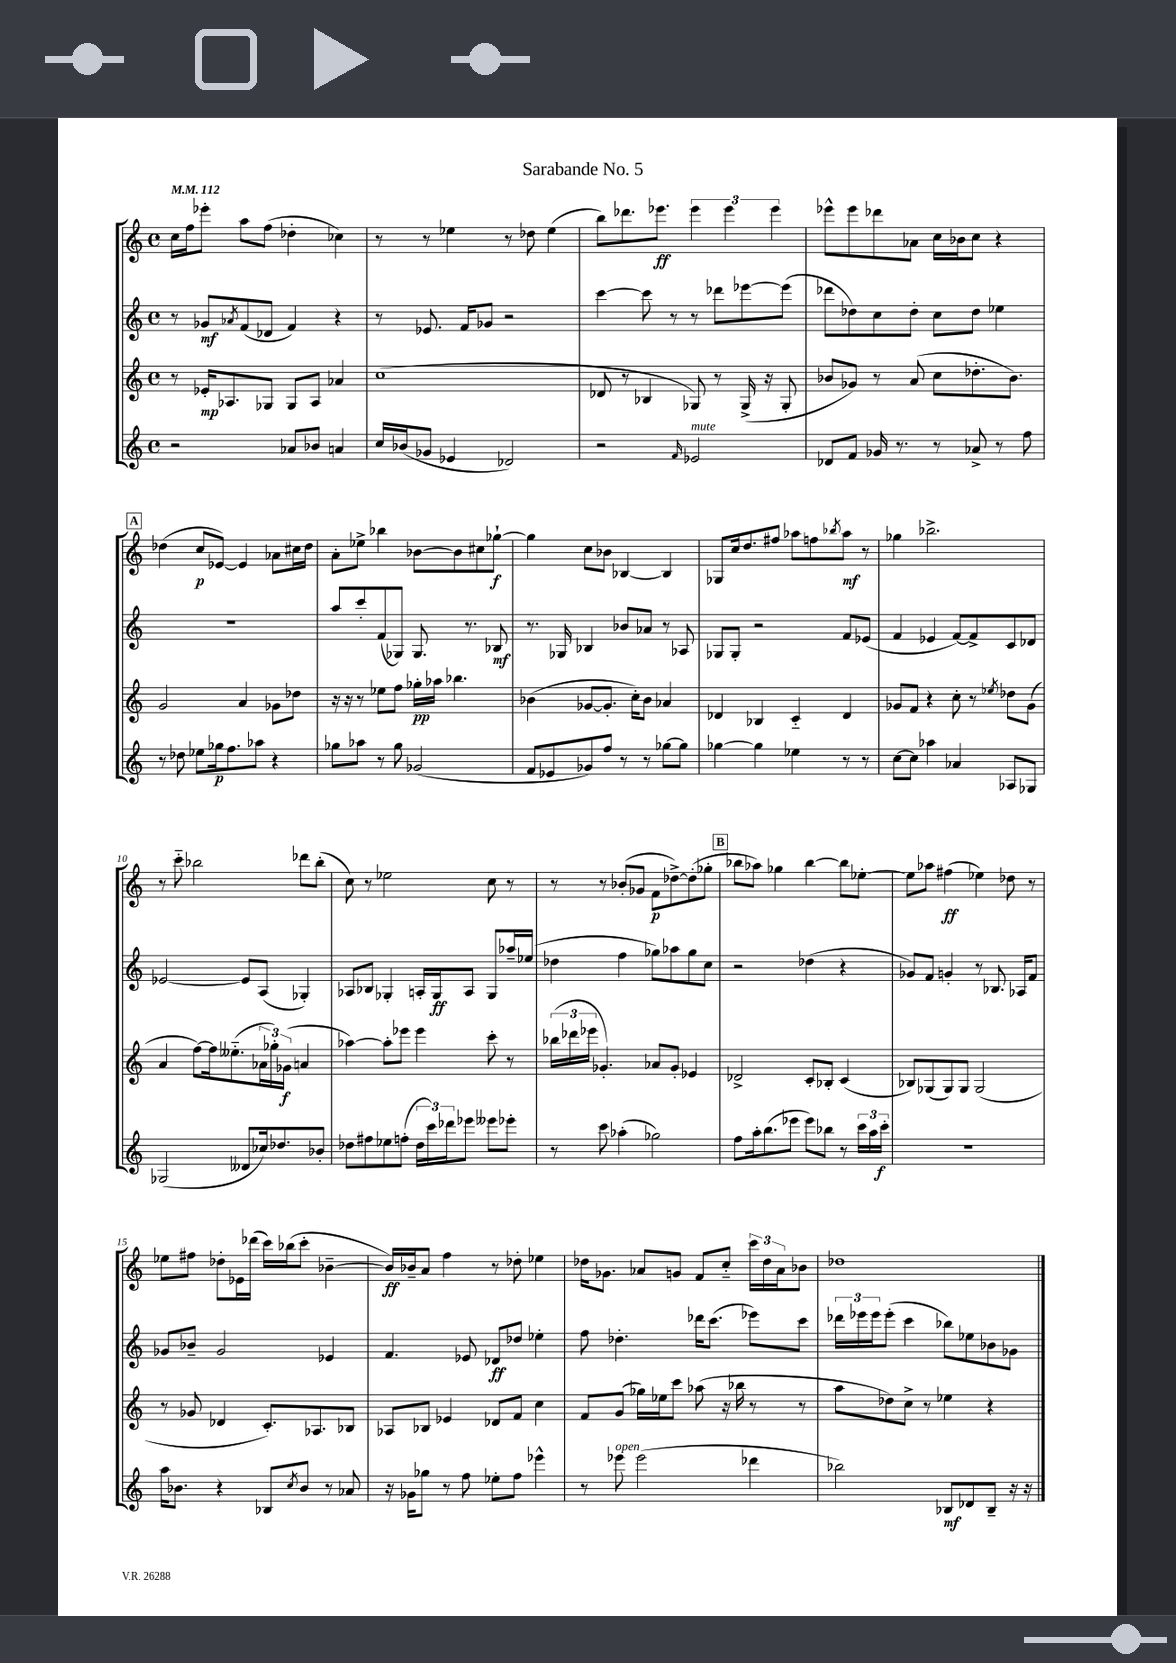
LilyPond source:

\header { title = "Sarabande No. 5" }
<<
\new StaffGroup <<
\new Staff = "s0" {
    \clef treble \key c \major \defaultTimeSignature \time 4/4 \tempo 4 = 112
    c''16 f''16 ees'''8-. a''8 f''8( des''4-. ces''4) |
    r8 r8 ees''4 r8 des''8 ees''4( |
    b''8) des'''8. ees'''8.\ff \tuplet 3/2 { ees'''4 ees'''4 ees'''4 } |
    ees'''8-^ ees'''8 des'''8 aes'8 c''16 bes'16 c''8 r4 |
    \mark \markup { \box "A" } des''4( c''8\p ees'8~) ees'4 aes'8 cis''16 des''16 |
    a'8-. ees''8-> bes''4 bes'8~ bes'8 cis''8 ges''8~-!\f |
    ges''4 c''8 bes'8 bes4~ bes4 |
    ges8 c''16 d''8. fis''8 aes''8 f''8 \acciaccatura { bes''8 } aes''8\mf r8 |
    ges''4 bes''2.-> |
    r8 c'''8-_ bes''2 des'''8 bes''8-.( |
    c''8) r8 ees''2 c''8 r8 |
    r8 r8 bes'8-.( ges'8 f'8\p des''8~->) des''8-.( ges''8-. |
    \mark \markup { \box "B" } bes''8 aes''8) ges''4 bes''4~ bes''8 ees''8~-. |
    ees''8 aes''8 fis''4\ff( ees''4) des''8 r8 |
    ees''8 fis''8 des''8-. ees'16 des'''16( c'''16) bes''16( c'''8-. bes'4~-- |
    bes'16\ff) bes'16-- a'8 f''4 r8 des''8-. ees''4 |
    des''16 ges'8. aes'8 g'8 f'8 c''8-_ \tuplet 3/2 { c'''16 des''16 aes'16 } bes'8 |
    des''1 \bar "|." |
}
\new Staff = "s1" {
    \clef treble \key c \major \defaultTimeSignature \time 4/4
    r8 ges'8\mf \acciaccatura { aes'8 } f'8( des'8 f'4) r4 |
    r8 ees'8. f'16 ges'8 r2 |
    c'''4~ c'''8 r8 r8 des'''8 ees'''8~ ees'''8( |
    des'''8 des''8) c''8 des''8-. c''8 des''8 ees''4 |
    \mark \markup { \box "A" } R1 |
    a''8 c'''8-. f'8( ges8) ges8. r8. bes8\mf |
    r8. ges16 bes4 bes'8 aes'8 r8 aes8 |
    ges8 ges8-. r2 f'8 ees'8( |
    f'4 ees'4 f'8~) f'8-> c'8 des'8 |
    ees'2~ ees'8 a8( ges4-.) |
    aes8 bes8 ges4-. a16-. ges16\ff a8 ges8 aes''16-- ees''16( |
    des''4 f''4 ges''8) aes''8 ges''8 c''8 |
    \mark \markup { \box "B" } r2 des''4( r4 |
    ges'8) f'8 g'4-. r8 bes8. aes16 f'8 |
    ges'8 bes'8-- ges'2 ees'4 |
    f'4. ees'8 des'8\ff des''8 ees''4-. |
    f''8 des''4.-. des'''16 c'''8.( ees'''8) c'''8 |
    \tuplet 3/2 { des'''16 ees'''16 ees'''16 } ees'''8-.( c'''4 bes''8) ees''8 bes'8 ges'8 \bar "|." |
}
\new Staff = "s2" {
    \clef treble \key c \major \defaultTimeSignature \time 4/4
    r8 ees'16-.\mp aes8. ges8 ges8 aes8 aes'4 |
    c''1( |
    des'8 r8 bes4 ges8) r8 ges16->( r16 ges8-. |
    bes'8 ges'8) r8 a'8( c''8 des''8.-. bes'8.) |
    \mark \markup { \box "A" } g'2 a'4 ges'8 des''8 |
    r16 r16 r8 ees''8 f''8 ges''16-.\pp aes''16 bes''4. |
    bes'4( ges'8~ ges'8.-. c''16-.) bes'8 aes'4 |
    des'4 bes4 c'4-_ des'4 |
    ges'8 f'8 r4 c''8-. r8 \acciaccatura { ees''8 } des''8 ges'8( |
    a'4 f''8~) f''16 eeses''8.-_( \tuplet 3/2 { aes'16 ges''16-.) ges'16\f( } a'4 |
    aes''4~) aes''8-. ees'''8 ees'''4 c'''8-. r8 |
    \tuplet 3/2 { bes''16( des'''16 ees'''16 } ges'4.-.) aes'8 ges'8-. ees'4 |
    \mark \markup { \box "B" } des'2-> c'8-. bes8-. c'4( |
    bes8) ges8( ges8) ges8 ges2( |
    r8 ges'8 des'4 c'8.-.) aes8. bes8 |
    aes8 bes8 ees'4 des'8 f'8 c''4 |
    f'8 g'8( ges''16) ees''16 c'''8 aes''8( r16 bes''16 r8 r8 |
    a''8 des''8) c''8-> r8 ees''4 r4 \bar "|." |
}
\new Staff = "s3" {
    \clef treble \key c \major \defaultTimeSignature \time 4/4
    r2 aes'8 bes'8 a'4 |
    c''16 bes'16( ges'8 ees'4 des'2) |
    r2 \grace { f'16 } ees'2^\markup { \italic "mute" } |
    des'8 f'8 ges'16 r8. r8 aes'8-> r8 f''8 |
    \mark \markup { \box "A" } r8 des''8 ees''8 ges''16\p f''8. aes''8 r4 |
    ges''8 aes''8 r8 ges''8 ges'2( |
    f'8 ees'8 ges'8) f''8 r8 r8 ges''8~ ges''8 |
    ges''4~ ges''4 ees''4 r8 r8 |
    c''8~ c''8 aes''4 aes'4 aes8 ges8 |
    ges2( deses'8 ces''16) des''8. bes'8-. |
    des''8 fis''8 ees''8 f''8-.( \tuplet 3/2 { des''16 c'''16) des'''16 } ees'''8 eeses'''8 ees'''8-. |
    r8 c'''8 aes''4-.( ges''2) |
    \mark \markup { \box "B" } f''8 a''16-. b''8.( ees'''8 ees'''8) bes''8 r8 \tuplet 3/2 { c'''16 a''16 c'''16-.\f } |
    r1 |
    a''16 bes'8. r4 bes8 \acciaccatura { c''8 } bes'8 r8 aes'8 |
    r16 ges'16 ges''8 r8 f''8 ees''8-. f''8 ees'''4-^ |
    r8 ees'''8^\markup { \italic "open" } ees'''2( des'''4 |
    bes''2) bes8\mf des'8 bes8-- r16 r16 \bar "|." |
}
>>
>>
